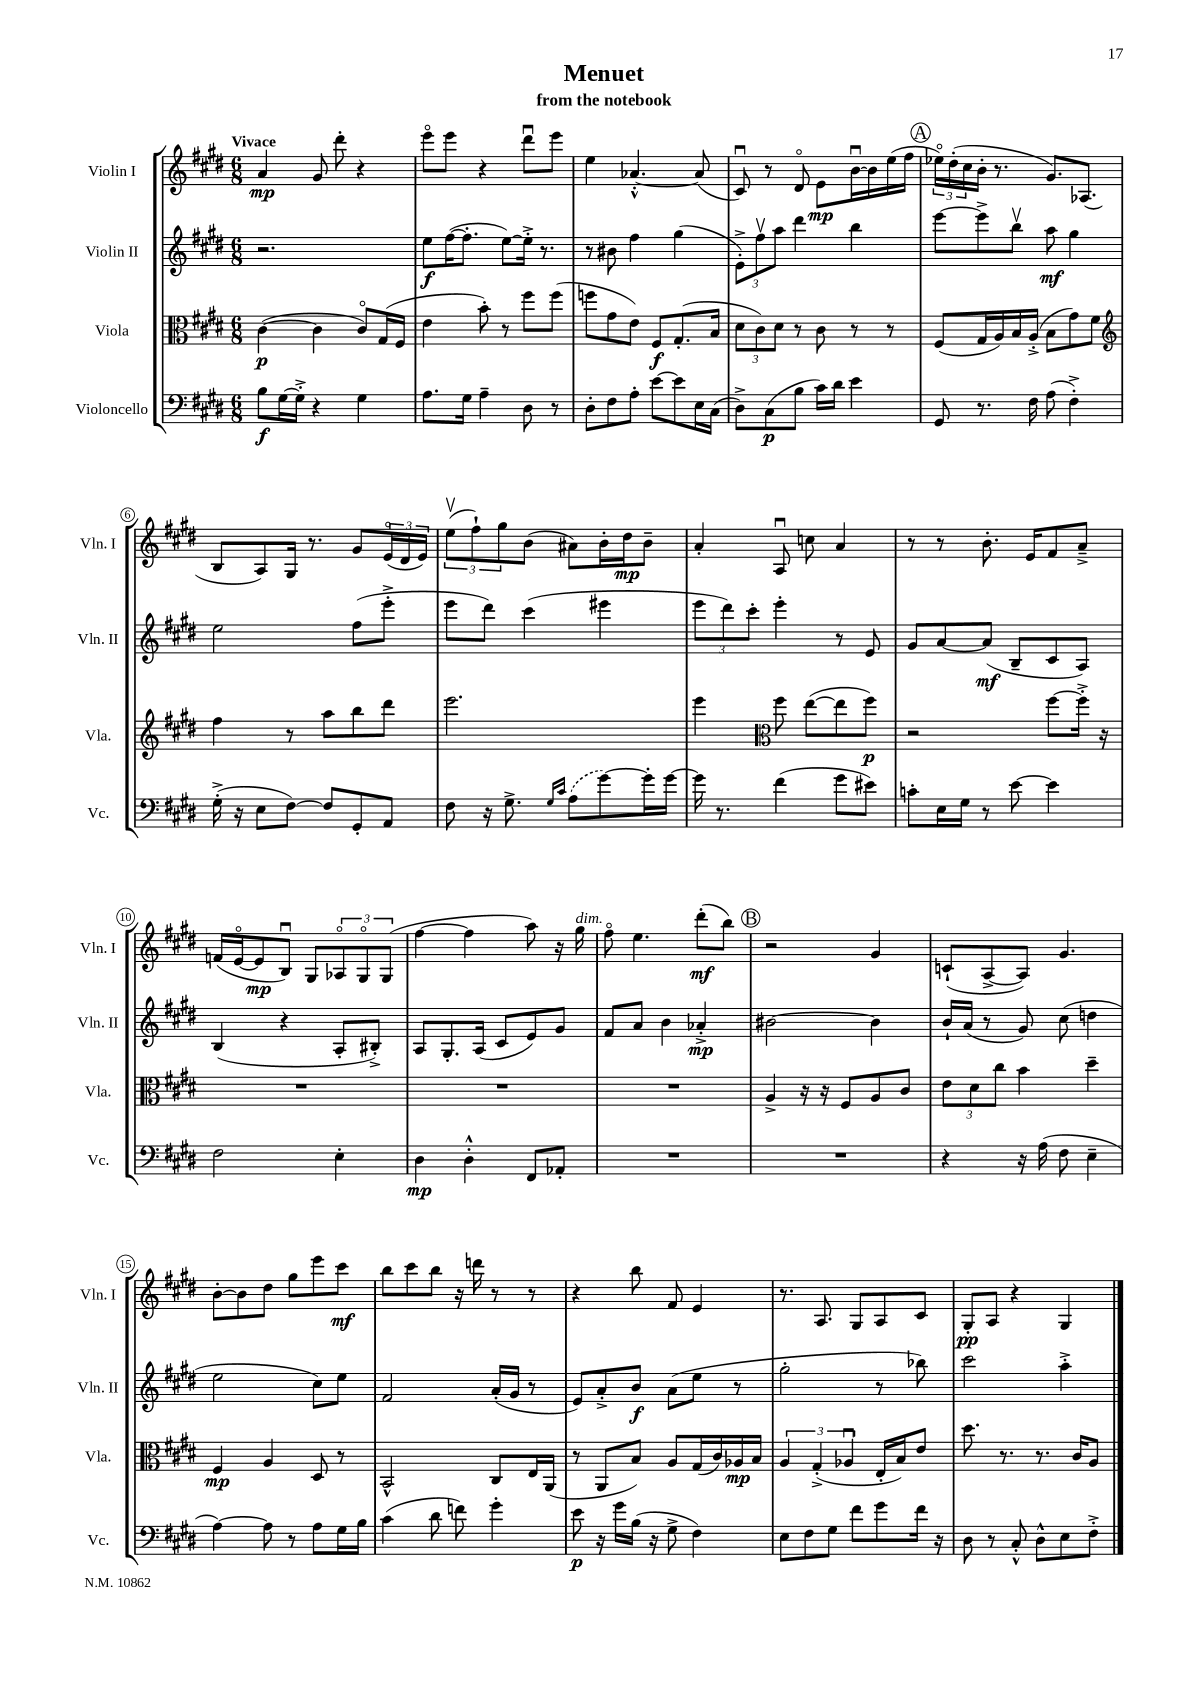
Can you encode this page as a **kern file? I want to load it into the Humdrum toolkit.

**kern	**kern	**kern	**kern
*staff4	*staff3	*staff2	*staff1
*clefF4	*clefC3	*clefG2	*clefG2
*k[f#c#g#d#]	*k[f#c#g#d#]	*k[f#c#g#d#]	*k[f#c#g#d#]
*M6/8	*M6/8	*M6/8	*M6/8
8B	([4c#	2.r	4a
[16G#	.	.	.
16G#'^]	.	.	.
4r	4c#]	.	8g#
.	.	.	8ddd#'
4G#	8c#o)	.	4r
.	(16G#	.	.
.	16F#	.	.
=	=	=	=
8.A	4e	8ee	8eeeo
.	.	([16ff#	8eee
16G#	.	8.ff#']	.
4A~	8b')	.	4r
.	8r	[8ee)	.
8D#	8ff#	16ee'^]	8ddd#u
.	.	8.r	.
8r	(8ff#	.	8eee
=	=	=	=
8D#'	8ff	8r	4ee
8F#	8g#	8b#	.
8A'	8e)	4ff#	[4.a-'^^
[8e	8F#	.	.
8e]	(8.G#'	(4gg#	.
16E	.	.	(8a-]
(16C#	16B	.	.
=	=	=	=
8D#^)	12d#	12e'^)	8c#u)
.	12c#)	12ff#v	.
(8C#	.	.	8r
.	12d#	12aa	.
8B	8r	4ddd#	8d#o
16c#)	8c#	.	8e
16d#	.	.	.
4e	8r	4bb	[16bu
.	.	.	16b]
.	8r	.	(16ee
.	.	.	16ff#
=	=	=	=
8GG#	(8F#	[8eee	24ee-o)
.	.	.	(24dd#'
.	.	.	24cc#
8.r	16G#	8eee^]	16b'
.	16A)	.	8.r
.	16B	8bbv	.
16F#	(16A'^	.	.
(8A	8B	8aa	8.g#)
4F#'^)	8g#)	4gg#	.
.	.	.	(8.A-
.	8f#	.	.
=	=	=	=
*	*clefG2	*	*
(16G#'^	4ff#	2ee	8B
16r	.	.	.
8E	.	.	8A)
[8F#)	8r	.	16G#
.	.	.	8.r
8F#]	8aa	.	.
8GG#'	8bb	(8ff#	8g#
8AA	8ddd#	8eee'^	(24eo
.	.	.	24d#
.	.	.	24e)
=	=	=	=
8F#	2.eee	8eee	(12eev
.	.	.	12ff#`)
16r	.	8ddd#)	.
.	.	.	12gg#
8.G#^	.	.	.
.	.	(4ccc#	(8b
16qqG#	.	.	.
16qqc#	.	.	.
(8A	.	.	8a#)
[8g#)	.	4eee#	16b'
.	.	.	16dd#
16g#']	.	.	8b~
[16g#	.	.	.
=	=	=	=
16g#]	4eee	12eee	4a'
8.r	.	.	.
.	.	12ddd#)	.
.	.	12ccc#'	.
*	*clefC3	*	*
(4f#	8ff#	4eee'	8Au
.	([8ee	.	8cc
8g#	8ee]	8r	4a
8e#)	8ff#)	8e	.
=	=	=	=
8c'	2r	8g#	8r
16E	.	[8a	8r
16G#	.	.	.
8r	.	(8a]	8.b'
[8e	.	8B~	.
.	.	.	16e
4e]	[8ff#	8c#	8f#
.	16ff#'^]	8A)	8a~^
.	16r	.	.
=	=	=	=
2F#	2.r	(4B	(16f
.	.	.	[16eo
.	.	.	8e]
.	.	4r	8Bu)
.	.	.	8G#
4E'	.	8A'	12A-o
.	.	.	12G#o
.	.	8B#'^)	.
.	.	.	(12G#
=	=	=	=
4D#	2.r	8A	[4ff#
.	.	8.G#'	.
4D#'^^	.	.	4ff#]
.	.	(16A	.
.	.	8c#	.
8FF#	.	8e)	8aa)
8AA-'	.	8g#	16r
.	.	.	16gg#
=	=	=	=
2.r	2.r	8f#	8ff#o
.	.	8a	4.ee
.	.	4b	.
.	.	4a-'^	(8ddd#'
.	.	.	8bb)
=	=	=	=
2.r	4A^	[2b#	2r
.	16r	.	.
.	16r	.	.
.	8F#	.	.
.	8A	4b#]	4g#
.	8c#	.	.
=	=	=	=
4r	12e	16b`	(8c`
.	.	(16a	.
.	12d#	.	.
.	.	8r	[8A^
.	12cc#	.	.
16r	4b	8g#)	8A])
(16A	.	.	.
8F#	.	(8cc#	4.g#
4E~	4dd#~	4dd	.
=	=	=	=
[4A)	4F#	2ee	[8b'
.	.	.	8b]
8A]	4A	.	8dd#
8r	.	.	8gg#
8A	8D#	8cc#)	8eee
16G#	8r	8ee	8ccc#
16B	.	.	.
=	=	=	=
(4c#	2BB^^	2f#	8bb
.	.	.	8ccc#
8d#	.	.	8bb
8f)	.	.	16r
.	.	.	16ddd
4g#'	8C#	(16a'	8r
.	.	16g#	.
.	16E	8r	8r
.	(16AA	.	.
=	=	=	=
8e	8r	8e)	4r
16r	8AA	8a'^	.
16g#	.	.	.
(16B	8B)	8b	8bb
16r	.	.	.
8G#^	8A	(8a	8f#
4F#)	(16G#	8ee	4e
.	16c#)	.	.
.	16A-	8r	.
.	16B	.	.
=	=	=	=
8E	6A	2gg#'	8.r
8F#	.	.	.
.	(6G#'^	.	.
.	.	.	8.A
8G#	.	.	.
.	6A-u	.	.
8f#	.	.	8G#
8g#	16E'	8r	8A
.	16B)	.	.
16f#	8e	8bb-)	8c#
16r	.	.	.
=	=	=	=
8D#	8.dd#	2ccc#	8G#'
8r	.	.	8A
.	8.r	.	.
8C#'^^	.	.	4r
8D#^^	8.r	.	.
8E	.	4aa'^	4G#
.	16c#	.	.
8F#'^	8A	.	.
==	==	==	==
*-	*-	*-	*-
